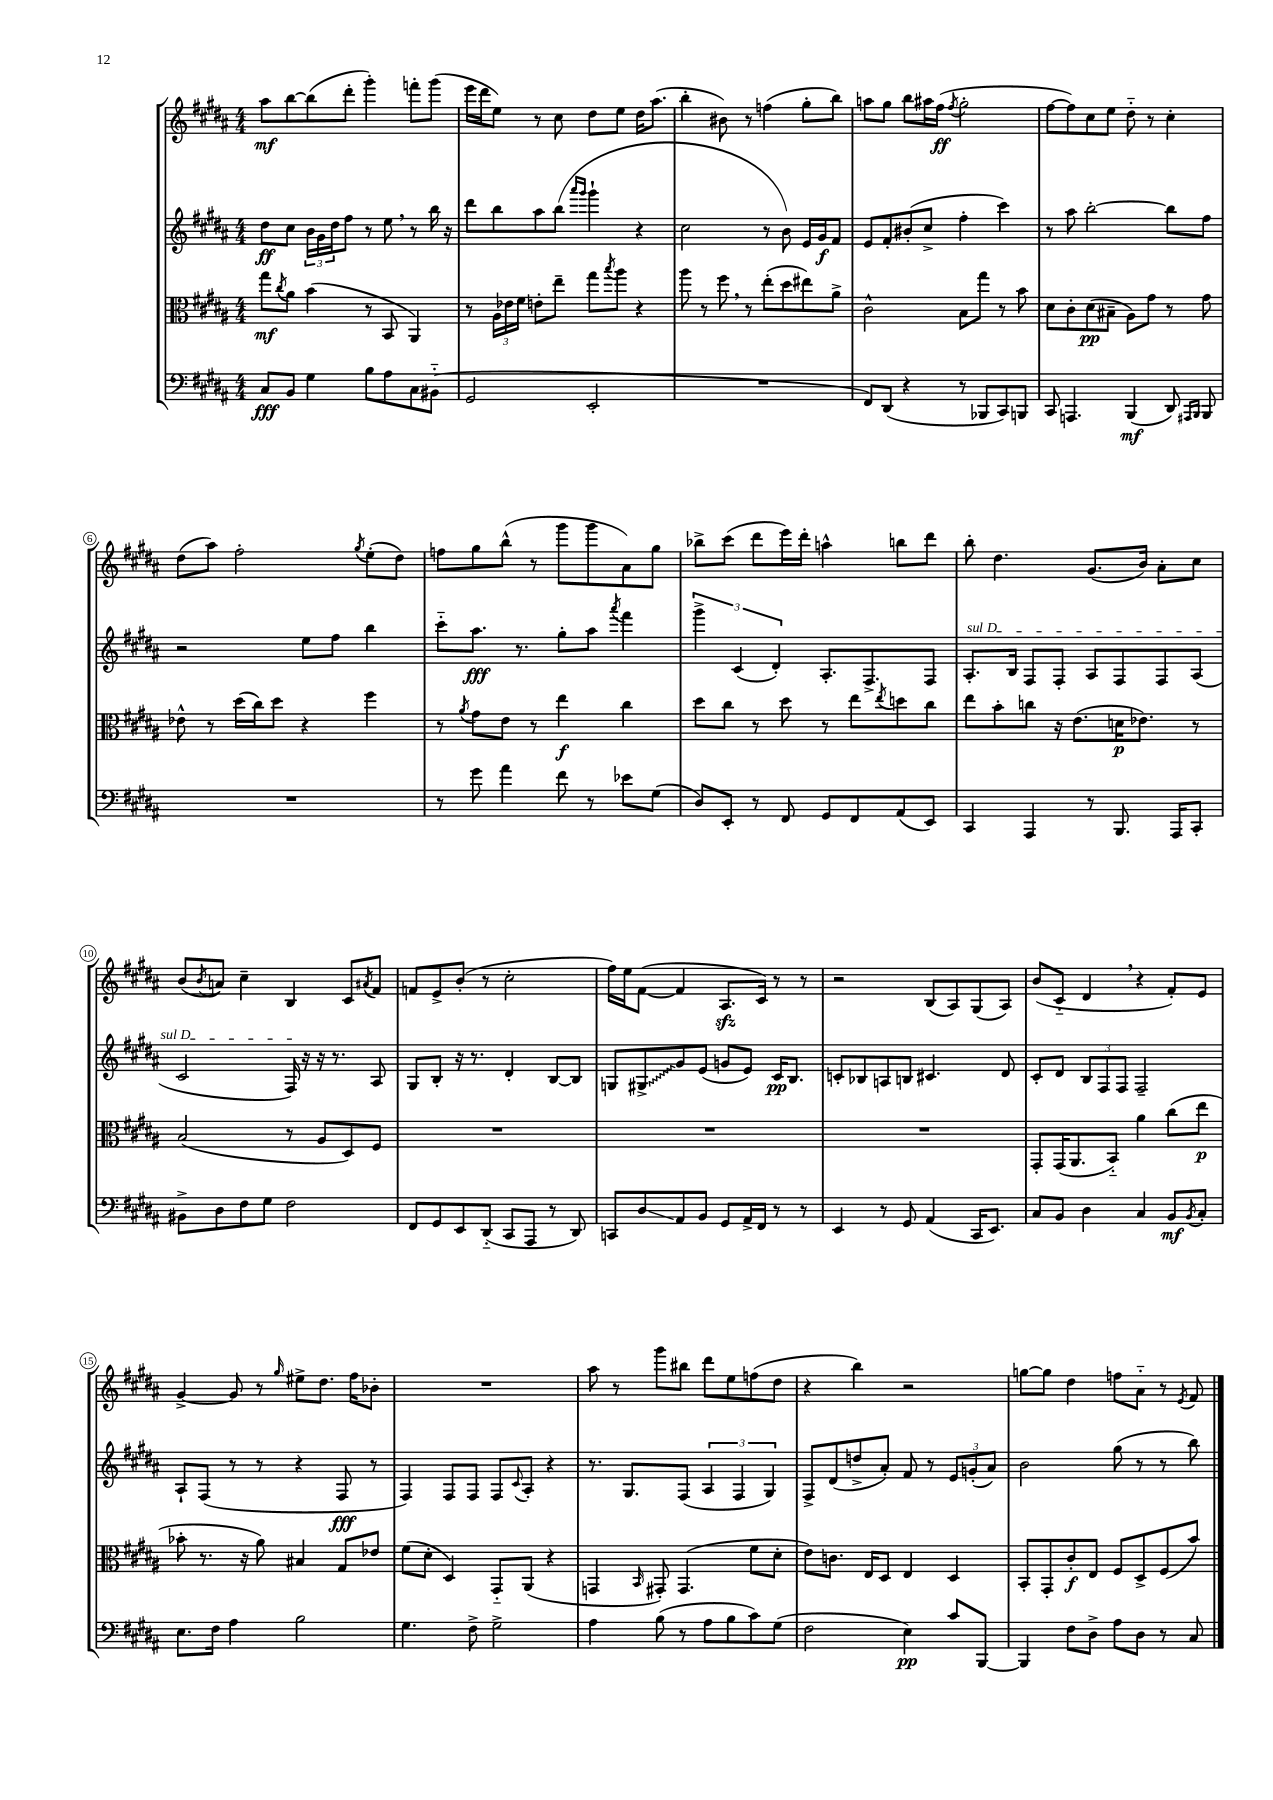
<<
\new StaffGroup <<
\new Staff = "s0" {
    \clef treble \key b \major \numericTimeSignature \time 4/4
    ais''8\mf b''8~ b''8( dis'''8-. gis'''4-.) f'''8-. gis'''8( |
    e'''16 dis'''16 e''8) r8 cis''8 dis''8 e''8 dis''16 ais''8.( |
    b''4-. bis'8) r8 f''4( gis''8-. b''8) |
    a''8 gis''8 b''8 ais''16 fis''16\ff( \acciaccatura { fis''8 } gis''2-. |
    fis''8~ fis''8) cis''8 e''8 dis''8-_ r8 cis''4-. |
    dis''8( ais''8) fis''2-. \acciaccatura { gis''8 } e''8-.( dis''8) |
    f''8 gis''8 b''8-^( r8 gis'''8 gis'''8 ais'8) gis''8 |
    bes''8-> cis'''8( dis'''8 e'''16) dis'''16-. a''4-^ b''8 dis'''8 |
    b''8-. dis''4. gis'8.( b'16) ais'8-. cis''8 |
    b'8( \acciaccatura { b'8 } a'8) cis''4-- b4 cis'8 \acciaccatura { ais'8 } fis'8 |
    f'8 e'8-> b'8-.( r8 cis''2-. |
    fis''16) e''16 fis'8~( fis'4 ais8.\sfz cis'16) r8 r8 |
    r2 b8( ais8) gis8( ais8) |
    b'8( cis'8-_ dis'4 \breathe r4 fis'8-.) e'8 |
    gis'4~-> gis'8 r8 \grace { gis''16 } eis''8-> dis''8. fis''16 bes'8-. |
    R1 |
    ais''8 r8 gis'''8 bis''8 dis'''8 e''8 f''8( dis''8 |
    r4 b''4) r2 |
    g''8~ g''8 dis''4 f''8 ais'8-_ r8 \acciaccatura { e'8 } fis'8 \bar "|." |
}
\new Staff = "s1" {
    \clef treble \key b \major \numericTimeSignature \time 4/4
    dis''8\ff cis''8 \tuplet 3/2 { b'16 gis'16 dis''16 } fis''8 r8 e''8 \breathe r8 b''16 r16 |
    dis'''8 b''8 ais''8 b''8( \grace { ais'''16 gis'''16 } gis'''4-! r4 |
    cis''2 r8 b'8) e'16 gis'16\f fis'8 |
    e'8 fis'8-. bis'8-.( cis''8-> fis''4-. cis'''4) |
    r8 ais''8 b''2~-. b''8 fis''8 |
    r2 e''8 fis''8 b''4 |
    cis'''8-_ ais''8.\fff r8. gis''8-. ais''8 \acciaccatura { ais'''8 } fis'''4 |
    \tuplet 3/2 { gis'''4-> cis'4( dis'4-.) } ais8.-. fis8.-> fis8 |
    \once \override TextSpanner.bound-details.left.text = \markup { \italic "sul D" } ais8.-.\startTextSpan b16 fis8 fis8-. ais8 fis8 fis8 ais8( |
    cis'2 fis16\stopTextSpan) r16 r16 r8. ais8 |
    gis8 b8-. r16 r8. dis'4-. b8~ b8 |
    g8 \once \override Glissando.style = #'zigzag gis8->\glissando gis'8 e'8( g'8 e'8) cis'16\pp b8. |
    c'8-. bes8 a8 b8 cis'4. dis'8 |
    cis'8-. dis'8 \tuplet 3/2 { b8 fis8 fis8 } fis2-- |
    ais8-! fis8( r8 r8 r4 fis8\fff r8 |
    fis4) fis8 fis8 fis8 \appoggiatura { cis'8 } ais8-. r4 |
    r8. gis8. fis8( \tuplet 3/2 { ais4 fis4 gis4) } |
    fis8-> dis'8( d''8-> ais'8-.) fis'8 r8 \tuplet 3/2 { e'8 g'8-.( ais'8) } |
    b'2 gis''8( r8 r8 b''8) \bar "|." |
}
\new Staff = "s2" {
    \clef alto \key b \major \numericTimeSignature \time 4/4
    gis''8\mf \acciaccatura { cis''8 } ais'8 b'4( r8 b,8 ais,4) |
    r8 \tuplet 3/2 { ais16 ees'16 fis'16 } e'8-. e''8-- gis''8 \acciaccatura { b''8 } ais''8 r4 |
    ais''8 r8 fis''8 \breathe r8 e''8-.( dis''8 eis''8) ais'8-> |
    cis'2-^ b8 gis''8 r8 b'8 |
    dis'8 cis'8-. dis'8\pp( bis8-- ais8) gis'8 r8 gis'8 |
    ees'8-^ r8 dis''16( cis''16) dis''8 r4 fis''4 |
    r8 \acciaccatura { ais'8 } gis'8 e'8 r8 e''4\f cis''4 |
    dis''8 cis''8 r8 dis''8 r8 e''8 \acciaccatura { e''8 } d''8 cis''8 |
    e''8 b'8-. c''8 r16 e'8.( d'16\p ees'8.) r8 |
    b2( r8 ais8 dis8) fis8 |
    R1 |
    R1 |
    R1 |
    gis,8-. gis,16( ais,8. b,8-_) ais'4 cis''8( e''8\p |
    bes'8-. r8. r16 ais'8) bis4 gis8 ees'8 |
    fis'8( dis'8-. dis4) gis,8-_ ais,8( r4 |
    g,4 \grace { b,16 } gis,8-.) gis,4.( fis'8 dis'8-. |
    e'8) c'8. e16 dis8 e4 dis4 |
    b,8-. gis,8-. cis'8-.\f e8 fis8 dis8-> fis8( b'8) \bar "|." |
}
\new Staff = "s3" {
    \clef bass \key b \major \numericTimeSignature \time 4/4
    cis8\fff b,8 gis4 b8 ais8 cis8 bis,8-_( |
    gis,2 e,2-. |
    R1 |
    fis,8) dis,8( r4 r8 bes,,8 cis,8) b,,8 |
    cis,8 a,,4. b,,4\mf( dis,8) \grace { ais,,16 b,,16 } b,,8 |
    R1 |
    r8 gis'8 ais'4 fis'8 r8 ees'8 gis8( |
    dis8) e,8-. r8 fis,8 gis,8 fis,8 ais,8( e,8) |
    cis,4 ais,,4 r8 b,,8. ais,,16 cis,8-. |
    bis,8-> dis8 fis8 gis8 fis2 |
    fis,8 gis,8 e,8 dis,8-_( cis,8 ais,,8 r8 dis,8) |
    c,8 dis8\glissando ais,8 b,8 gis,8 ais,16-> fis,16 r8 r8 |
    e,4 r8 gis,8 ais,4( cis,16 e,8.) |
    cis8 b,8 dis4 cis4 b,8\mf \acciaccatura { b,8 } cis8-. |
    e8. fis16 ais4 b2 |
    gis4. fis8-> gis2-> |
    ais4 b8( r8 ais8 b8 cis'8) gis8( |
    fis2 e4\pp) cis'8 b,,8~ |
    b,,4 fis8 dis8-> ais8 dis8 r8 cis8 \bar "|." |
}
>>
>>
\layout { \context { \Score \override BarNumber.stencil = #(make-stencil-circler 0.1 0.3 ly:text-interface::print) } }
